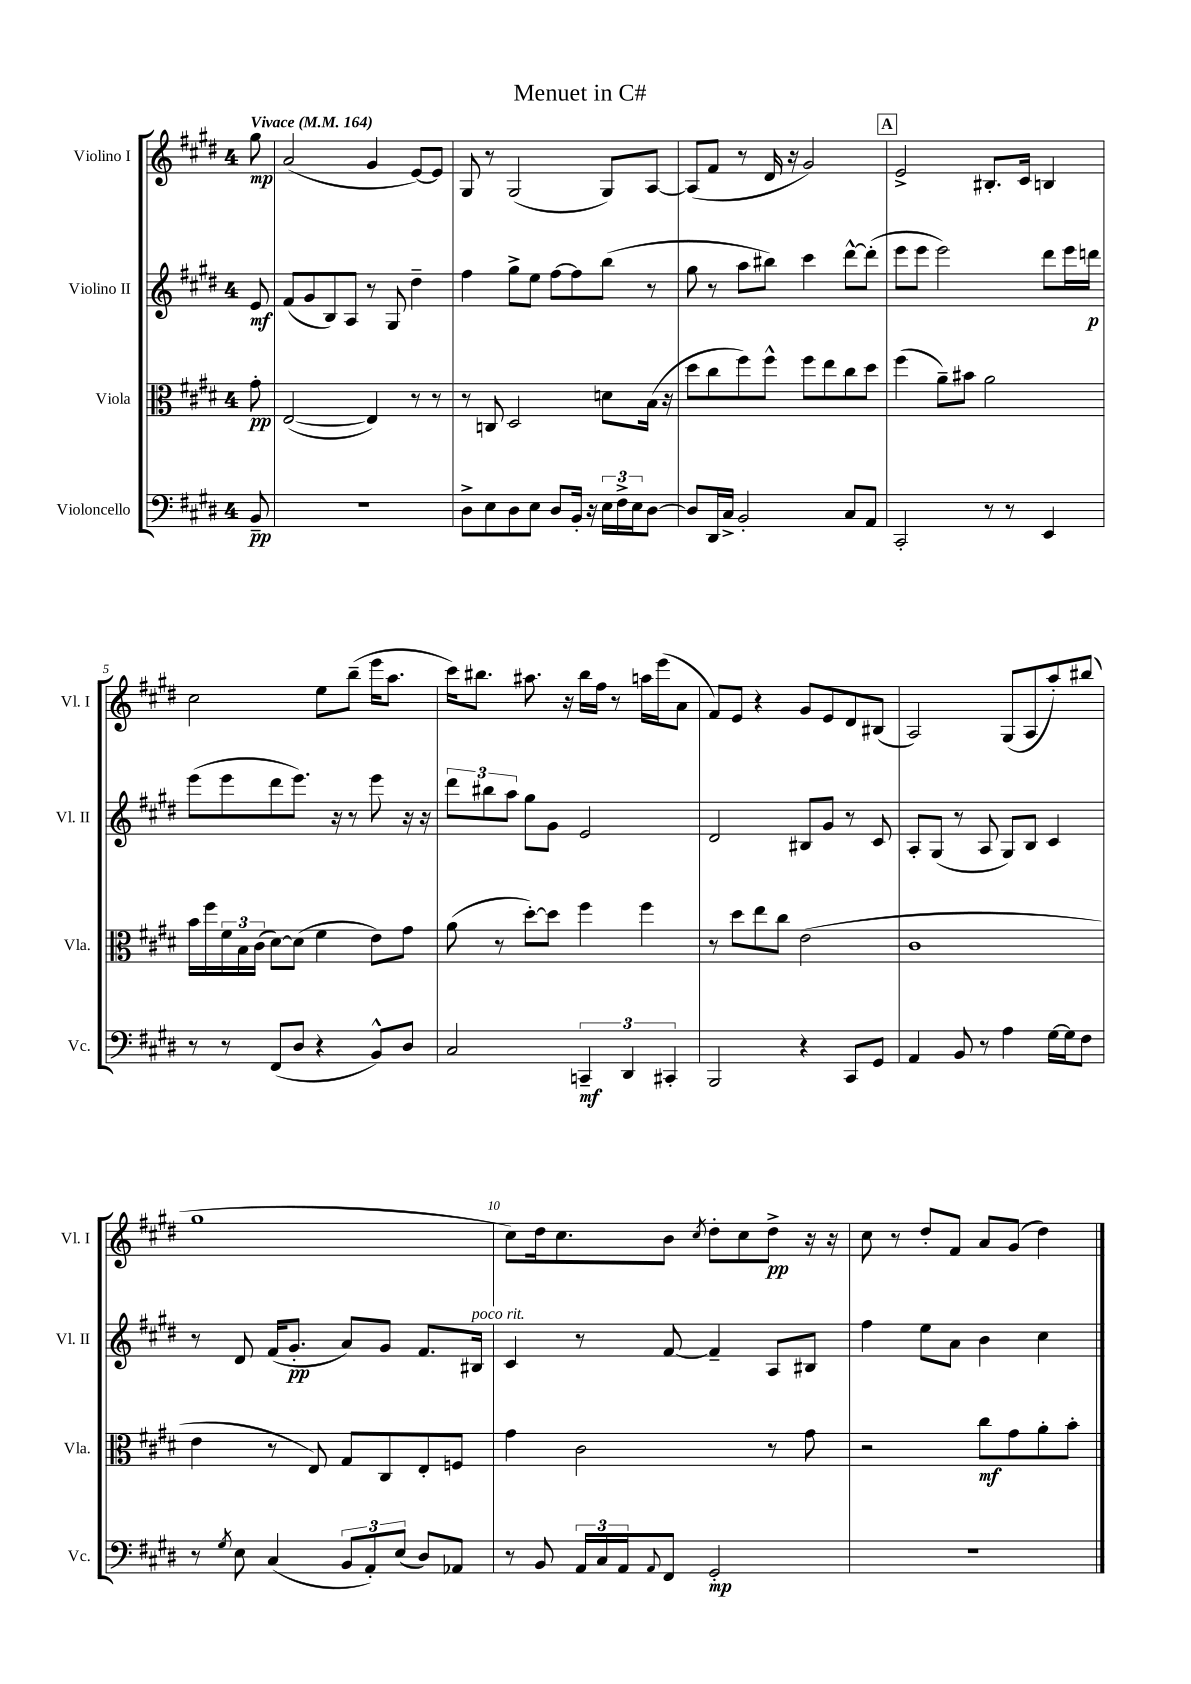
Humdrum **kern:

**kern	**dynam	**kern	**dynam	**kern	**dynam	**kern	**dynam
*part4	*part4	*part3	*part3	*part2	*part2	*part1	*part1
*staff4	*staff4	*staff3	*staff3	*staff2	*staff2	*staff1	*staff1
*I"Violoncello	*	*I"Viola	*	*I"Violino II	*	*I"Violino I	*
*I'Vc.	*	*I'Vla.	*	*I'Vl. II	*	*I'Vl. I	*
*clefF4	*	*clefC3	*	*clefG2	*	*clefG2	*
*k[f#c#g#d#]	*	*k[f#c#g#d#]	*	*k[f#c#g#d#]	*	*k[f#c#g#d#]	*
*M4/4	*	*M4/4	*	*M4/4	*	*M4/4	*
*MM164	*	*MM164	*	*MM164	*	*MM164	*
=	=	=	=	=	=	=	=
!	!	!	!	!	!	!LO:TX:a:B:t=Vivace	!
8BB~/	pp	8g#'\	pp	8e/	mf	8gg#\	mp
=1	=1	=1	=1	=1	=1	=1	=1
1r	.	([2E/	.	(8f#/L	.	(2a/	.
.	.	.	.	8g#/	.	.	.
.	.	.	.	8B/)	.	.	.
.	.	.	.	8A/J	.	.	.
.	.	4E/])	.	8r	.	4g#/	.
.	.	.	.	8G#/	.	.	.
.	.	8r	.	4dd#~\	.	[8e/L)	.
.	.	8r	.	.	.	8e/J]	.
=2	=2	=2	=2	=2	=2	=2	=2
8D#^\L	.	8r	.	4ff#\	.	8G#/	.
8E\	.	8Cn/	.	.	.	8r	.
8D#\	.	2D#/	.	8gg#^\L	.	(2G#/	.
8E\J	.	.	.	8ee\J	.	.	.
8D#/L	.	.	.	[8ff#\L	.	.	.
16BB'/Jk	.	.	.	8ff#\]	.	.	.
16r	.	.	.	.	.	.	.
24E\LL	.	8dn\L	.	(8bb\J	.	8G#/L)	.
24F#^\	.	.	.	.	.	.	.
24E\J	.	.	.	.	.	.	.
[8D#\J	.	(16B\Jk	.	8r	.	[8A/J	.
.	.	16r	.	.	.	.	.
=3	=3	=3	=3	=3	=3	=3	=3
8D#/L]	.	8dd#\L	.	8gg#\	.	(8A/L]	.
16DD#/L	.	8cc#\	.	8r	.	8f#/J	.
16C#^/JJ	.	.	.	.	.	.	.
2BB'/	.	8ff#\)	.	8aa\L	.	8r	.
.	.	8ff#^^\J	.	8bb#X\J)	.	16d#/	.
.	.	.	.	.	.	16r	.
.	.	8ff#\L	.	4ccc#\	.	2g#/)	.
.	.	8ee\	.	.	.	.	.
8C#/L	.	8cc#\	.	[8ddd#^^\L	.	.	.
8AA/J	.	8dd#\J	.	(8ddd#'\J]	.	.	.
!!LO:REH:place=s1:t=A
=4	=4	=4	=4	=4	=4	=4	=4
2CC#'/	.	(4ff#\	.	8eee\L	.	2e^/	.
.	.	.	.	8eee\J	.	.	.
.	.	8a~\L)	.	2eee\)	.	.	.
.	.	8b#X\J	.	.	.	.	.
8r	.	2a\	.	.	.	8.B#X'/L	.
8r	.	.	.	.	.	.	.
.	.	.	.	.	.	16c#/Jk	.
4EE/	.	.	.	8ddd#\L	.	4Bn/	.
.	.	.	.	16eee\L	.	.	.
.	.	.	.	16dddn\JJ	p	.	.
!!LO:LB:g=z
=5	=5	=5	=5	=5	=5	=5	=5
8r	.	16b\LL	.	(8eee\L	.	2cc#\	.
.	.	16ff#\	.	.	.	.	.
8r	.	24f#\	.	8eee\	.	.	.
.	.	24B\	.	.	.	.	.
.	.	(24c#\JJ	.	.	.	.	.
(8FF#/L	.	[8d#\L)	.	8ddd#\	.	.	.
8D#/J	.	(8d#\J]	.	8.eee\J)	.	.	.
4r	.	4f#\	.	.	.	8ee\L	.
.	.	.	.	16r	.	.	.
.	.	.	.	8r	.	(8bb~\J	.
8BB^^/L)	.	8e\L)	.	8eee\	.	16eee\KL	.
.	.	.	.	.	.	8.aa\J	.
8D#/J	.	8g#\J	.	16r	.	.	.
.	.	.	.	16r	.	.	.
=6	=6	=6	=6	=6	=6	=6	=6
2C#/	.	(8a\	.	12ddd#\L	.	16ccc#\KL)	.
.	.	.	.	.	.	8.bb#X\J	.
.	.	.	.	12bb#X\	.	.	.
.	.	8r	.	.	.	.	.
.	.	.	.	12aa\J	.	.	.
.	.	[8dd#'\L)	.	8gg#\L	.	8.aa#X\	.
.	.	8dd#\J]	.	8g#\J	.	.	.
.	.	.	.	.	.	16r	.
6CCn~/	mf	4ff#\	.	2e/	.	16bb#\LL	.
.	.	.	.	.	.	16ff#\JJ	.
.	.	.	.	.	.	8r	.
6DD#/	.	.	.	.	.	.	.
.	.	4ff#\	.	.	.	16aan\LL	.
.	.	.	.	.	.	(16eee\J	.
6CC#X'/	.	.	.	.	.	.	.
.	.	.	.	.	.	8a\J	.
=7	=7	=7	=7	=7	=7	=7	=7
2BBB/	.	8r	.	2d#/	.	8f#/L)	.
.	.	8dd#\L	.	.	.	8e/J	.
.	.	8ee\	.	.	.	4r	.
.	.	8cc#\J	.	.	.	.	.
4r	.	(2e\	.	8B#X/L	.	8g#/L	.
.	.	.	.	8g#/J	.	8e/	.
8CC#/L	.	.	.	8r	.	8d#/	.
8GG#/J	.	.	.	8c#/	.	(8B#X/J	.
=8	=8	=8	=8	=8	=8	=8	=8
4AA/	.	1c#	.	8A'/L	.	2A/)	.
.	.	.	.	(8G#/J	.	.	.
8BB/	.	.	.	8r	.	.	.
8r	.	.	.	8A/	.	.	.
4A\	.	.	.	8G#/L)	.	(8G#/L	.
.	.	.	.	8B/J	.	8A/	.
[16G#\LL	.	.	.	4c#/	.	8aa'/)	.
16G#\J]	.	.	.	.	.	.	.
8F#\J	.	.	.	.	.	(8bb#X/J	.
!!LO:LB:g=z
=9	=9	=9	=9	=9	=9	=9	=9
8r	.	4e\	.	8r	.	1gg#	.
8qG#/	.	.	.	.	.	.	.
8E\	.	.	.	8d#/	.	.	.
(4C#/	.	8r	.	(16f#/KL	.	.	.
.	.	.	.	8.g#'/J	pp	.	.
.	.	8E/)	.	.	.	.	.
12BB/L	.	8G#/L	.	8a/L)	.	.	.
12AA'/)	.	.	.	.	.	.	.
.	.	8C#/	.	8g#/J	.	.	.
(12E/J	.	.	.	.	.	.	.
8D#/L)	.	8E'/	.	8.f#/L	.	.	.
8AA-X/J	.	8Fn/J	.	.	.	.	.
!	!	!	!	!LO:TX:a:i:t=poco rit.	!	!	!
.	.	.	.	16B#X/Jk	.	.	.
=10	=10	=10	=10	=10	=10	=10	=10
8r	.	4g#\	.	4c#/	.	8cc#\L)	.
8BB/	.	.	.	.	.	16dd#\k	.
.	.	.	.	.	.	8.cc#\	.
24AA/LL	.	2c#\	.	8r	.	.	.
24C#/	.	.	.	.	.	.	.
24AA/J	.	.	.	.	.	.	.
8qqAA/	.	.	.	.	.	.	.
8FF#/J	.	.	.	[8f#/	.	8b\J	.
.	.	.	.	.	.	8qcc#/	.
2GG#'/	mp	.	.	4f#~/]	.	8dd#'\L	.
.	.	.	.	.	.	8cc#\	.
.	.	8r	.	8A/L	.	8dd#^\J	pp
.	.	8g#\	.	8B#X/J	.	16r	.
.	.	.	.	.	.	16r	.
=11	=11	=11	=11	=11	=11	=11	=11
1r	.	2r	.	4ff#\	.	8cc#\	.
.	.	.	.	.	.	8r	.
.	.	.	.	8ee\L	.	8dd#'/L	.
.	.	.	.	8a\J	.	8f#/J	.
.	.	8cc#\L	mf	4b\	.	8a/L	.
.	.	8g#\	.	.	.	(8g#/J	.
.	.	8a'\	.	4cc#\	.	4dd#\)	.
.	.	8b'\J	.	.	.	.	.
==	==	==	==	==	==	==	==
*-	*-	*-	*-	*-	*-	*-	*-
